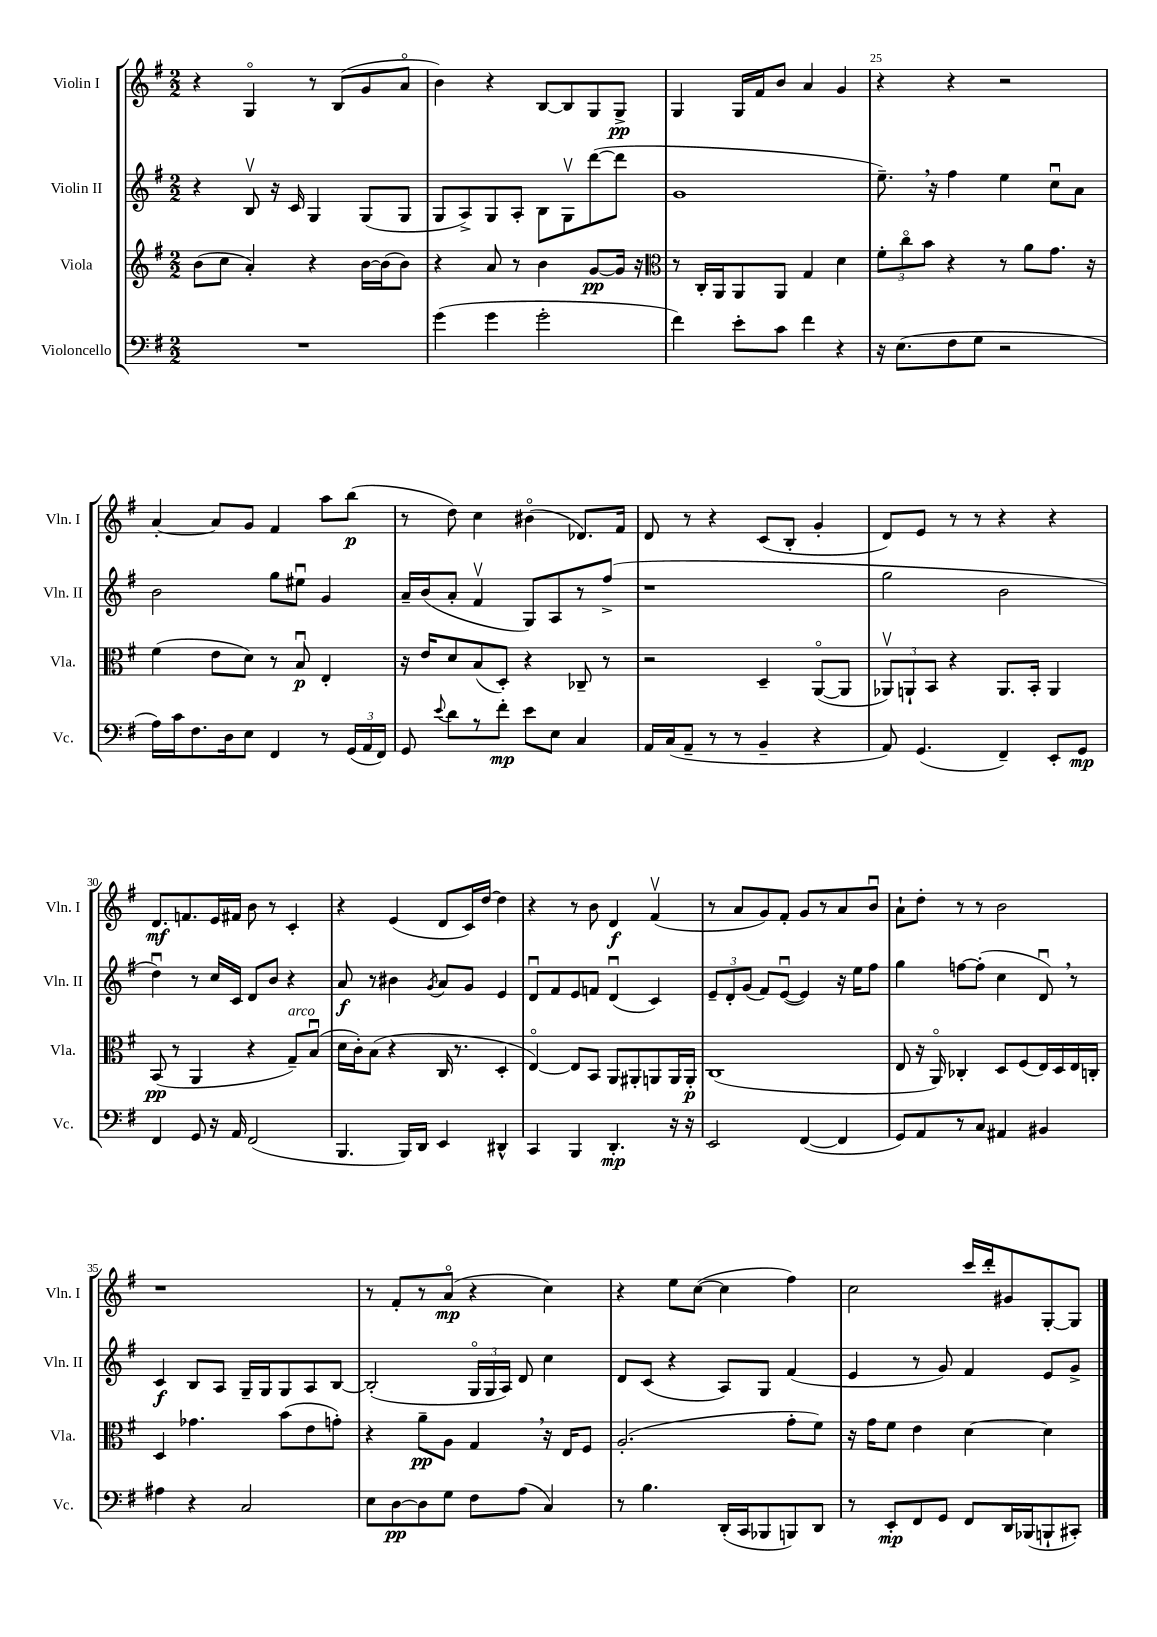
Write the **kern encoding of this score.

**kern	**kern	**kern	**kern
*staff4	*staff3	*staff2	*staff1
*clefF4	*clefG2	*clefG2	*clefG2
*k[f#]	*k[f#]	*k[f#]	*k[f#]
*M2/2	*M2/2	*M2/2	*M2/2
1r	(8b	4r	4r
.	8cc	.	.
.	4a')	8Bv	4Go
.	.	16r	.
.	.	16c	.
.	4r	4G	8r
.	.	.	(8B
.	[16b	(8G	8g
.	(16b]	.	.
.	8b)	8G	8ao
=	=	=	=
(4g	4r	8G	4b)
.	.	8A^)	.
4g	8a	8G	4r
.	8r	8A'	.
2g'	4b	8B	[8B
.	.	8Gv	8B]
.	[8g	([8ddd	8G
.	16g]	8ddd]	8G^
.	16r	.	.
=	=	=	=
*	*clefC3	*	*
4f#)	8r	1g	4G
.	16C'	.	.
.	16AA	.	.
8e'	8AA	.	16G
.	.	.	16f#
8c	8AA	.	8b
4f#	4G	.	4a
4r	4d	.	4g
=	=	=	=
16r	12f#'	8.ee~)	4r
(8.E	.	.	.
.	12cco	.	.
.	12b	.	.
.	.	16r	.
8F#	4r	4ff#	4r
8G	.	.	.
2r	8r	4ee	2r
.	8a	.	.
.	8.g	8ccu	.
.	.	8a	.
.	16r	.	.
=	=	=	=
16A)	(4f#	2b	[4a'
16c	.	.	.
8.F#	.	.	.
.	8e	.	8a]
16D	.	.	.
8E	8d)	.	8g
4FF#	8r	8gg	4f#
.	8Bu	8ee#u	.
8r	4E'	4g	8aa
(24GG	.	.	(8bb
24AA	.	.	.
24FF#)	.	.	.
=	=	=	=
8GG	16r	16a~	8r
.	16e	(16b	.
8qqe	.	.	.
8d	8d	8a'	8dd)
8r	(8B	4f#v	4cc
8f#'	8D')	.	.
8e	4r	8G)	(4b#o
8E	.	8A	.
4C	8C-~	8r	8.d-)
.	8r	(8ff#^	.
.	.	.	16f#
=	=	=	=
16AA	2r	1r	8d
(16C	.	.	.
8AA~	.	.	8r
8r	.	.	4r
8r	.	.	.
4BB~	4D~	.	(8c
.	.	.	8B'
4r	([8AAo	.	4g'
.	8AA]	.	.
=	=	=	=
8AA)	12AA-v)	2gg	8d)
.	12AA`	.	.
(4.GG	.	.	8e
.	12BB	.	.
.	4r	.	8r
.	.	.	8r
4FF#~)	8.AA	2b	4r
.	16BB'	.	.
8EE'	4AA	.	4r
8GG	.	.	.
=	=	=	=
4FF#	(8BB	4ddu)	8.d
.	8r	.	.
.	.	.	8.f
8GG	4AA	8r	.
16r	.	16cc	16e
16AA	.	16c	16f#
(2FF#	4r	8d	8b
.	.	8b	8r
.	8G~)	4r	4c'
.	(8Bu	.	.
=	=	=	=
4.BBB	16d	8a	4r
.	16c')	.	.
.	(8B	8r	.
.	4r	4b#	(4e
16BBB)	.	.	.
16DD	.	.	.
.	.	8qg	.
4EE	16C	8a	8d
.	8.r	.	.
.	.	8g	16c)
.	.	.	[16dd
4DD#^^	4D'	4e	4dd]
=	=	=	=
4CC	[4Eo)	8du	4r
.	.	8f#	.
4BBB	8E]	8e	8r
.	8BB	8f	8b
4.DD'	8AA	(4du	4d
.	8AA#'	.	.
.	8AA	4c)	(4f#v
16r	16AA	.	.
16r	16AA'	.	.
=	=	=	=
2EE	(1C	12e~	8r
.	.	12d'	.
.	.	.	8a
.	.	(12g	.
.	.	8f#)	8g)
.	.	([8eu	8f#'
([4FF#	.	4e])	8g
.	.	.	8r
4FF#]	.	16r	8a
.	.	16ee	.
.	.	8ff#	8bu
=	=	=	=
8GG)	8E	4gg	8a`
8AA	16r	.	8dd'
.	16AAo)	.	.
8r	4C-'	[8ff	8r
8C	.	(8ff']	8r
4AA#	8D	4cc	2b
.	(8F#	.	.
4BB#	16E)	8du)	.
.	16D	.	.
.	16E	8r	.
.	16C'	.	.
=	=	=	=
4A#	4D	4c	1r
4r	4.g-	8B	.
.	.	8A	.
2C	.	16G~	.
.	.	16G	.
.	(8b	8G	.
.	8e	8A	.
.	8g')	[8B	.
=	=	=	=
8E	4r	(2B']	8r
[8D	.	.	8f#'
8D]	8a~	.	8r
8G	8A	.	(8ao
8F#	4G	24Go	4r
.	.	24G	.
.	.	24A)	.
(8A	.	8d	.
4C)	16r	4cc	4cc)
.	16E	.	.
.	8F#	.	.
=	=	=	=
8r	(2.A'	8d	4r
4.B	.	(8c	.
.	.	4r	8ee
.	.	.	([8cc
(16DD'	.	8A)	4cc]
16CC	.	.	.
8BBB-	.	8G	.
8BBB)	8g'	(4f#	4ff#)
8DD	8f#)	.	.
=	=	=	=
8r	16r	4e	2cc
.	16g	.	.
8EE'	8f#	.	.
8FF#	4e	8r	.
8GG	.	8g)	.
8FF#	[4d	4f#	16ccc
.	.	.	16ddd'
16DD	.	.	8g#
(16BBB-	.	.	.
8BBB`	4d]	8e	[8G'
8CC#')	.	8g^	8G]
==	==	==	==
*-	*-	*-	*-
